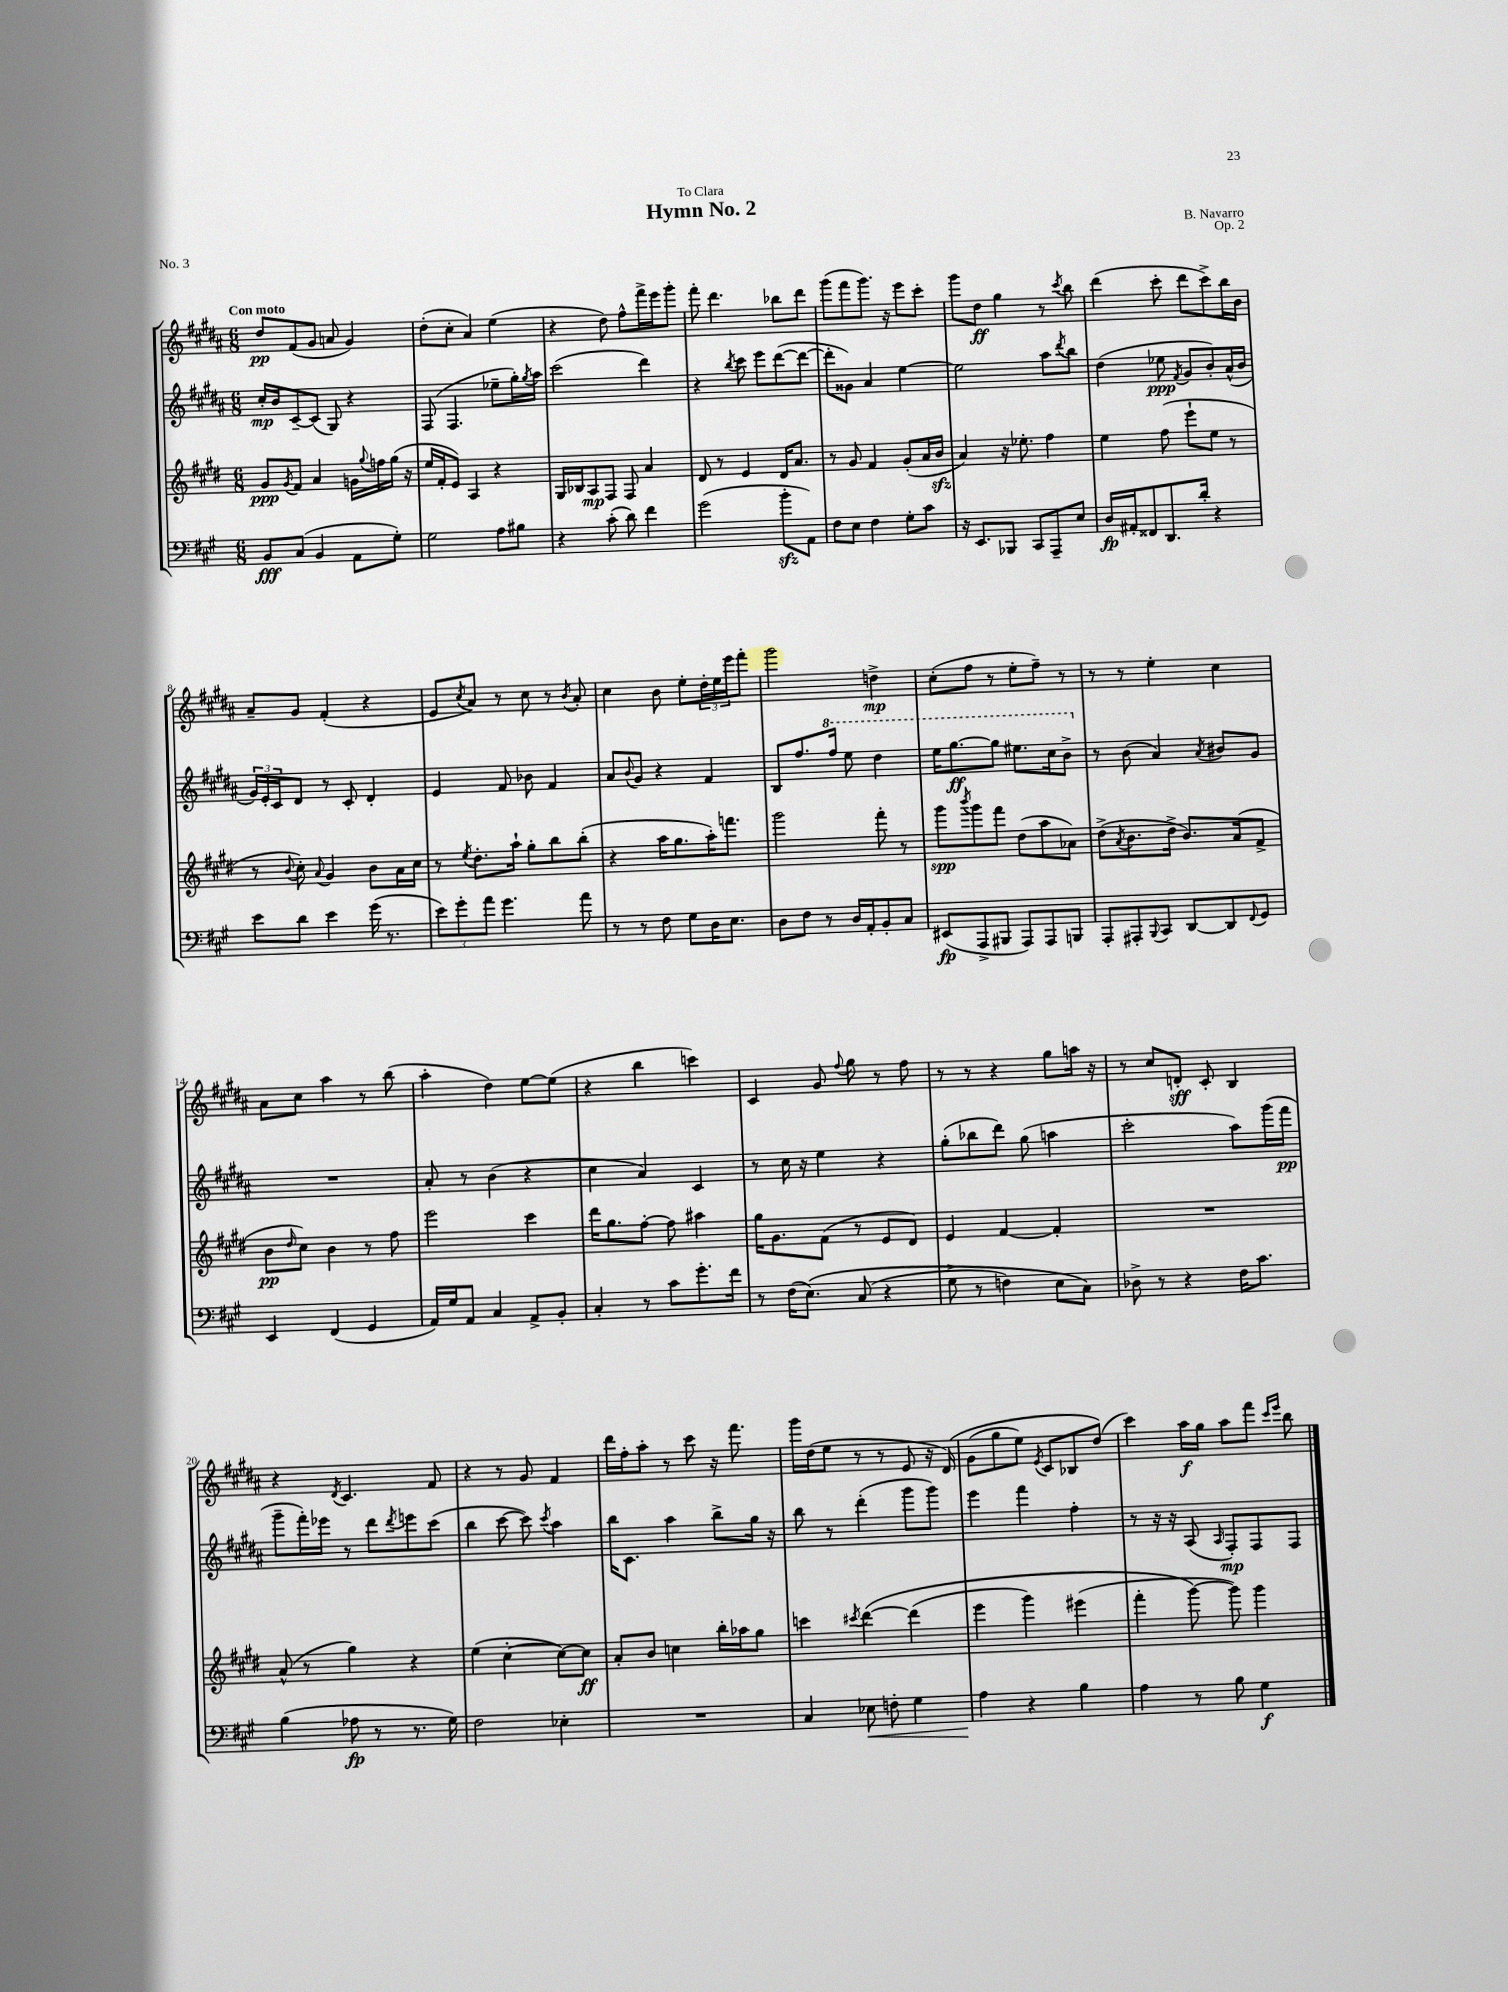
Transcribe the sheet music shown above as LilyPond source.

\header { title = "Hymn No. 2" composer = "B. Navarro" dedication = "To Clara" opus = "Op. 2" piece = "No. 3" }
<<
\new StaffGroup <<
\new Staff = "s0" {
    \clef treble \key b \major \numericTimeSignature \time 6/8 \tempo "Con moto"
    dis''8\pp fis'8( gis'8 a'8 gis'4) |
    dis''8-.( cis''8-. ais'4) e''4( |
    r4 dis''8) fis''8-^ fis'''16-> e'''16 gis'''8-. |
    fis'''8-. dis'''4. bes''8 dis'''8 |
    gis'''8( fis'''8 gis'''8.) r16 e'''8 cis'''8-. |
    gis'''8 dis''8\ff gis''4 r8 \acciaccatura { cis'''8 } b''8 |
    dis'''4( cis'''8-. dis'''8 cis'''8->) b''16 b'16 |
    ais'8-- gis'8 fis'4-.( r4 |
    e'8 \acciaccatura { cis''8 } ais'8) r8 cis''8 r8 \acciaccatura { b'8 } ais'8-. |
    cis''4 b'8 e''8-. \tuplet 3/2 { dis''16-. e''16 e'''16 } fis'''8-. |
    gis'''2 d''4->\mp |
    cis''8-.( fis''8 r8 e''8-. fis''8--) r8 |
    r8 r8 e''4-. cis''4 |
    ais'8 cis''8 ais''4 r8 b''8( |
    ais''4-. dis''4) e''8~ e''8( |
    r4 b''4 c'''4) |
    cis'4 gis'8 \appoggiatura { fis''8 } gis''8 r8 fis''8 |
    r8 r8 r4 gis''8 a''16 r16 |
    r8 cis''8 d'8-.\sff cis'8-. b4 |
    r4 \acciaccatura { dis'8 } cis'4. fis'8 |
    r4 r8 gis'8 fis'4 |
    dis'''16 fis''16-. ais''8-. r8 cis'''8 r16 fis'''8. |
    gis'''16 dis''16( e''8 r8 r8 e'8 r16 dis'16)\( |
    gis'8( gis''8 e''8) \acciaccatura { e'8 } cis'8 bes8 dis''8(\) |
    cis'''4) ais''16\f gis''16 ais''8 fis'''8 \grace { cis'''16 e'''16 } b''8 \bar "|." |
}
\new Staff = "s1" {
    \clef treble \key b \major \numericTimeSignature \time 6/8
    cis''16-.\mp b'16 cis'8~-- cis'8( gis8) r4 |
    fis8( fis4. ees''8-- gis''16-.) \acciaccatura { gis''8 } ais''16 |
    cis'''2( dis'''4) |
    r4 \acciaccatura { b''8 } cis'''8 e'''8 dis'''8~( dis'''8~ |
    dis'''8-. gisis'8) ais'4 e''4~ |
    e''2 ais''8 \acciaccatura { dis'''8 } b''8 |
    dis''4( ees''8\ppp \acciaccatura { fis'8 } gis'8 b'8-.) ais'16-^( b'16 |
    \tuplet 3/2 { gis'16) e'16-. cis'16 } dis'8 r8 cis'8-. dis'4-. |
    e'4 fis'8 bes'8 fis'4 |
    ais'8 \appoggiatura { b'8 } gis'8 r4 fis'4 |
    b8 fis''8. \ottava #1 fis'''16 e'''8 dis'''4 |
    e'''16 gis'''8.~\ff gis'''8 eis'''8. cis'''16 b''8-> \ottava #0 |
    r8 b'8( ais'4) \acciaccatura { ais'8 } bis'8 gis'8 |
    R2. |
    ais'8-. r8 b'4( r4 |
    cis''4 ais'4) cis'4 |
    r8 cis''16 r16 e''4 r4 |
    gis''8-.( bes''8 dis'''8) gis''8( a''4 |
    cis'''2-. ais''8) gis'''16( fis'''16\pp |
    gis'''8-- fis'''16-.) ees'''16 r8 dis'''8 \acciaccatura { dis'''8 } e'''8 cis'''8( |
    b''4 cis'''8~ cis'''8) \acciaccatura { cis'''8 } ais''4 |
    b''16 cis'8. ais''4 b''8-> gis''16 r16 |
    b''8 r8 dis'''4-.( gis'''8 gis'''8) |
    e'''4 fis'''4 fis''4-. |
    r8 r16 r16 ais8( \grace { ais16 } fis8-.\mp) fis8 fis8 \bar "|." |
}
\new Staff = "s2" {
    \clef treble \key e \major \numericTimeSignature \time 6/8
    gis'8\ppp \acciaccatura { gis'8 } fis'8 a'4 g'16 \appoggiatura { gis''8 } f''16 gis''16( r16 |
    e''16 fis'16-. e'8) a4 r4 |
    gis16 bes16 a8\mp fis8 fis8 a'4 |
    dis'8 r8 e'4 dis'16 a'8. |
    r8 gis'8 fis'4 gis'8-.( a'16 b'16\sfz |
    a'4) r16 ees''8.-. fis''4 |
    e''4 fis''8( e'''8-! e''8 r8 |
    r8 \appoggiatura { b'8 } cis''8-.) \appoggiatura { a'8 } gis'4 b'8 a'16 cis''16 |
    r8 \acciaccatura { e''8 } dis''8.-. a''16-! gis''8-. b''8 b''8-.( |
    r4 a''16 gis''8. a''16-.) f'''8. |
    gis'''2 fis'''8-. r8 |
    gis'''8\spp \acciaccatura { b'''8 } gis'''8 fis'''8 dis''8( a''8 aes'8) |
    dis''8->( \acciaccatura { a'8 } b'8. dis''16-> b'8.) a'16( fis'8-> |
    b'8\pp \grace { dis''16 } cis''8) b'4 r8 fis''8 |
    e'''2 cis'''4 |
    dis'''16 gis''8. fis''8~-. fis''8 ais''4 |
    gis''16 gis'8. fis'8( r8 e'8 dis'8) |
    e'4 fis'4~ fis'4-. |
    R2. |
    a'8-^( r8 gis''4) r4 |
    e''4( cis''4~-. cis''8~) cis''8\ff |
    a'8-. b'8 c''4 b''16-. aes''16 gis''8 |
    c'''4 \acciaccatura { cis'''8 } dis'''4~\( dis'''4( |
    e'''4 gis'''4) eis'''4( |
    fis'''4-. gis'''8~\) gis'''8) gis'''4 \bar "|." |
}
\new Staff = "s3" {
    \clef bass \key a \major \numericTimeSignature \time 6/8
    b,8\fff cis8( b,4 a,8 gis8-.) |
    gis2 a8 bis8 |
    r4 cis'8-.( d'8) fis'4 |
    gis'2( b'8-.\sfz a,8) |
    fis8 e8 fis4 gis8-. cis'8 |
    r16 e,8. bes,,8 cis,8 a,,8-- e8 |
    d16\fp ais,16-. fisis,8 d,8. d'16-. r4 |
    e'8 d'8 e'4 gis'16( r8. |
    \tuplet 3/2 { e'8) gis'8-. a'8 } gis'4. a'8 |
    r8 r8 fis8 gis8 d16 e8. |
    d8 fis8 r8 d16 a,16-. b,8-. cis8 |
    eis,8\fp( a,,8-> bis,,8 a,,8) a,,8 b,,8 |
    a,,8-. ais,,8-. \appoggiatura { b,,8 } cis,8 d,8~ d,8 \appoggiatura { fis,8 } gis,8 |
    e,4 fis,4( gis,4 |
    a,16) gis16 a,8 cis4 a,8-> b,8-. |
    cis4-. r8 cis'8 gis'8.-. fis'16 |
    r8 fis16( e8.)\( cis8( r4 |
    gis8-> r8 f4) e8 cis8\) |
    des8-> r8 r4 fis16 cis'8. |
    b4( aes8\fp r8 r8. gis16) |
    fis2 ees4-. |
    R2. |
    cis4 ees8\< f8-. gis4 |
    a4\! r4 b4 |
    a4 r8 b8 gis4\f \bar "|." |
}
>>
>>
